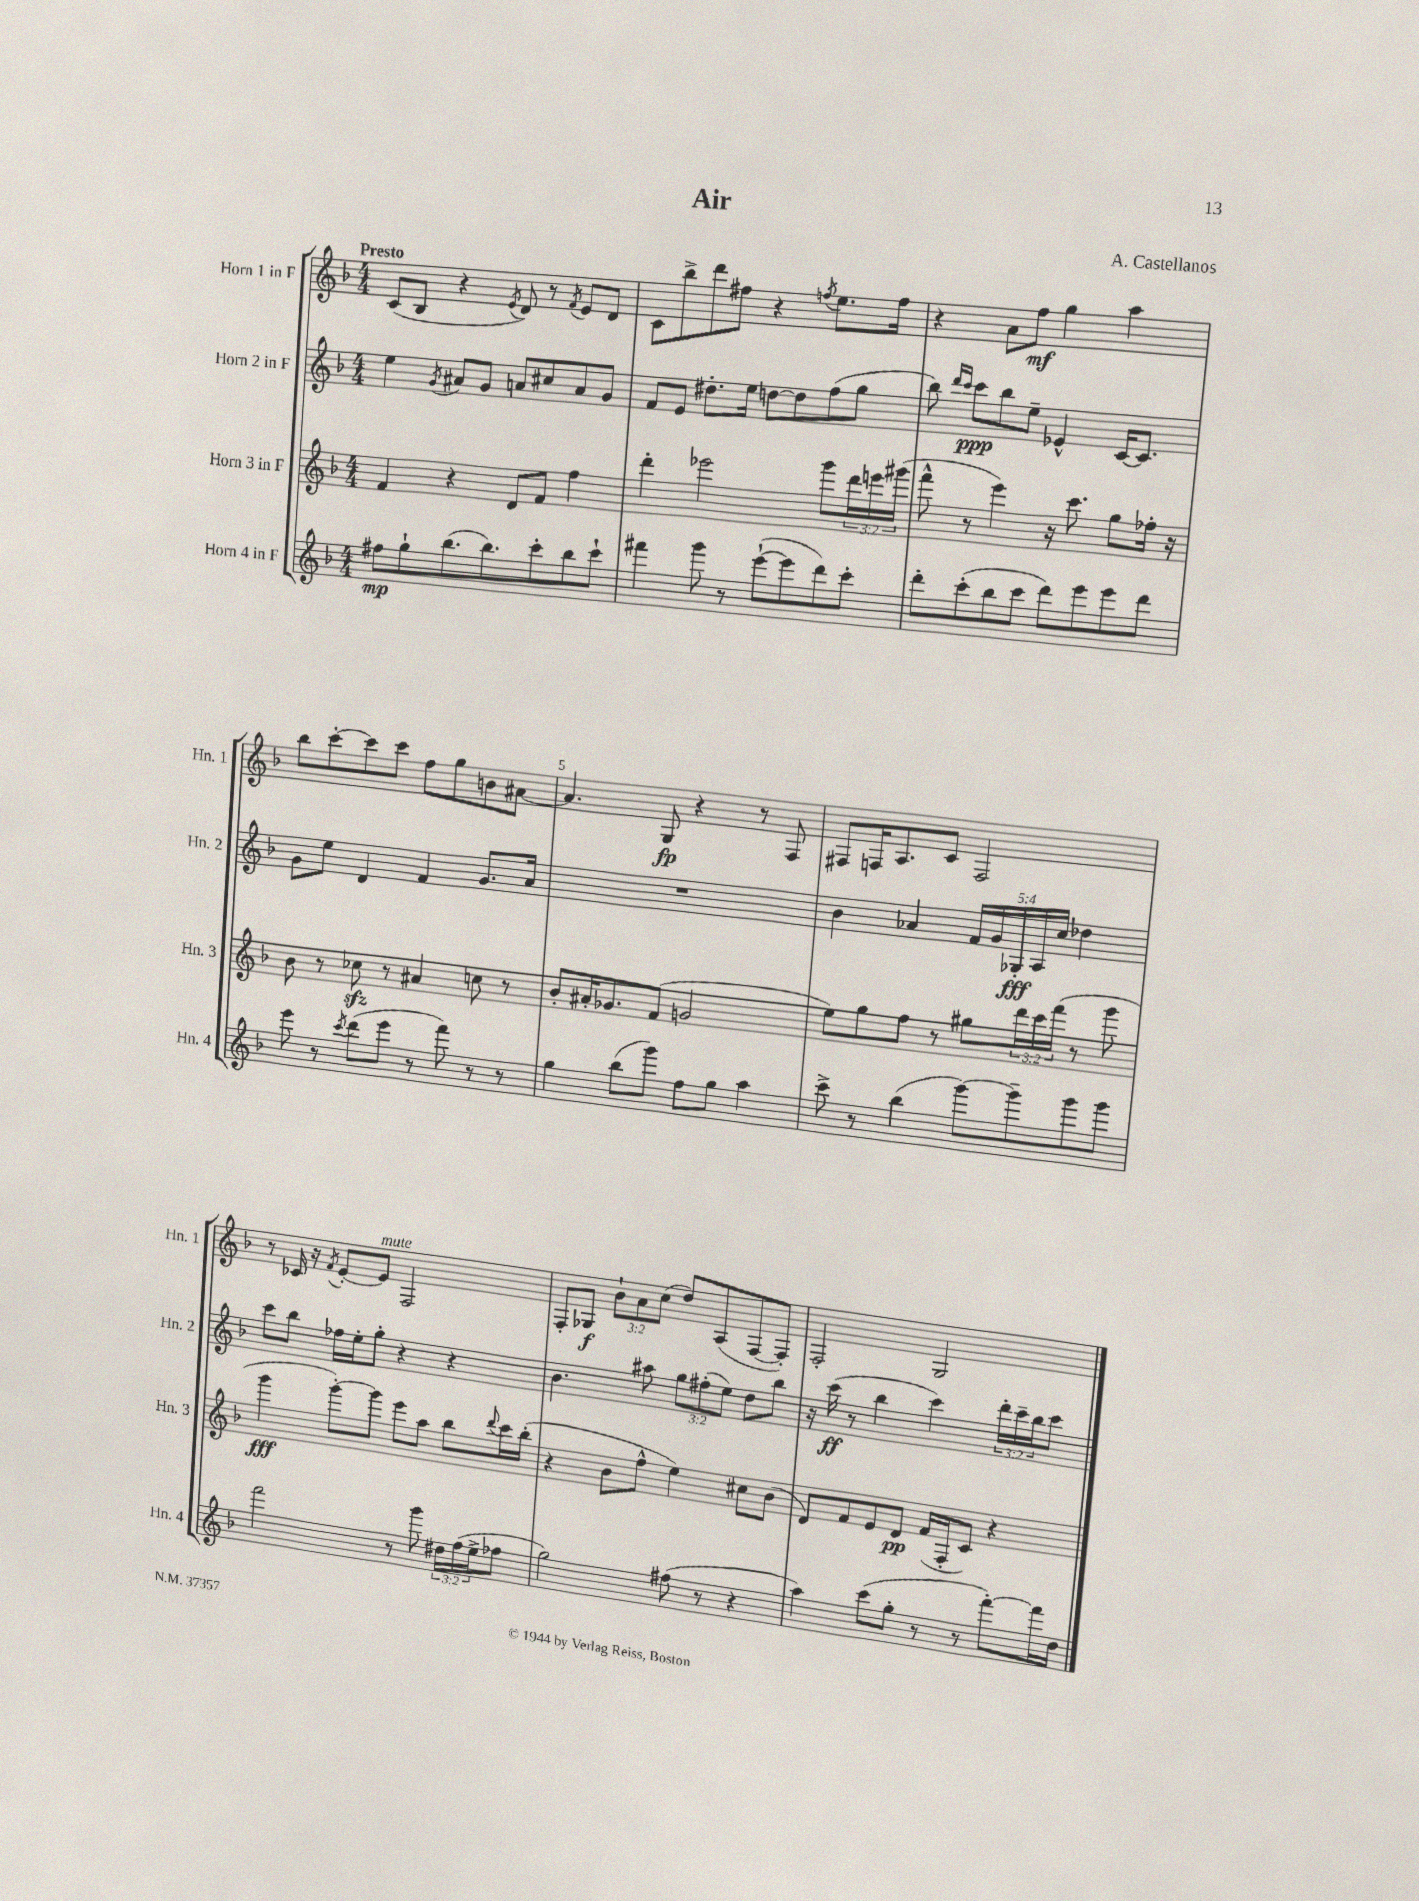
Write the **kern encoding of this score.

**kern	**kern	**kern	**kern
*staff4	*staff3	*staff2	*staff1
*clefG2	*clefG2	*clefG2	*clefG2
*k[b-]	*k[b-]	*k[b-]	*k[b-]
*M4/4	*M4/4	*M4/4	*M4/4
8ff#	4f	4ee	(8c
8gg`	.	.	8B-
.	.	8qg	.
(8.bb-	4r	8a#	4r
.	.	8g	.
8.bb-)	.	.	.
.	.	.	8qe
.	8d	8a	8d)
8ccc'	8f	8cc#	8r
.	.	.	8qf
8bb-	4ff	8a	8e
8ccc`	.	8g	8d
=	=	=	=
4fff#	4ddd'	8f	8c
.	.	8e	8bb-^
8ggg	2eee-	8.dd#'	8ddd
8r	.	.	8ff#
.	.	16ee	.
([8eee`	.	[8dd	4r
8eee]	.	8dd]	.
.	.	.	8qff
8ddd)	8ggg	(8ff	8.ee
8ccc'	24ddd	8gg	.
.	24eee	.	.
.	.	.	16ff
.	(24ggg#	.	.
=	=	=	=
8ddd'	8fff^^	8bb-)	4r
.	.	16qqddd	.
.	.	16qqccc	.
(8ccc'	8r	8ccc	.
8bb-	4eee)	8bb-	8a
8ccc	.	8ee~	8ff
8ddd)	16r	4e-^^	4gg
.	8.ccc	.	.
8eee	.	.	.
8eee	8gg	[16c	4aa
.	.	8.c]	.
8ddd	16ff-'	.	.
.	16r	.	.
=	=	=	=
8eee	8b-	8g	8bb-
8r	8r	8ee	[8ccc'
8qccc	.	.	.
(8ddd	8cc-	4d	8ccc]
8eee	8r	.	8ccc
8r	4a#	4f	8ff
8fff)	.	.	8gg
8r	8cc	8.g	8b
8r	8r	.	[8a#
.	.	16a	.
=	=	=	=
4gg	8b-'	1r	4.a#]
.	16a#'	.	.
.	8.g-	.	.
(8bb-	.	.	.
8ggg)	(8f	.	8G
8ff	2g	.	4r
8gg	.	.	.
4aa	.	.	8r
.	.	.	8F
=	=	=	=
8ccc^	8ee)	4b-	8F#
8r	8gg	.	16F
.	.	.	8.A
(4bb-	8ff	4a-	.
.	8r	.	8c
[8ggg)	8gg#	20f	2F
.	.	20g	.
.	.	20G-'	.
8ggg~]	24ddd	.	.
.	.	20A	.
.	24ccc	.	.
.	.	20cc	.
.	(24fff	.	.
8ggg	8r	4dd-	.
8ggg	8ggg	.	.
=	=	=	=
2fff	4ggg	8ccc	8r
.	.	8bb-	16c-
.	.	.	16r
.	.	.	8qf
.	[8ggg')	16ff-	[8e'
.	.	16ee'	.
.	8ggg]	8gg'	8e]
8r	8eee	4r	2F
8ggg	8aa	.	.
24dd#	8bb-	4r	.
(24ff	.	.	.
24ee^	.	.	.
.	8qqddd	.	.
8ff-	16ccc	.	.
.	(16bb-'	.	.
=	=	=	=
2gg)	4r	4.b-	8F'
.	.	.	8G-
.	8b-	.	12b-`
.	.	.	12a
.	8ff^^	8aa#	.
.	.	.	(12cc
(8ff#	4ee)	12gg	8dd)
.	.	(12ff#'	.
8r	.	.	(8A
.	.	12ee)	.
4r	8cc#	8dd	[8F
.	(8b-	8bb-	8F'])
=	=	=	=
4aa)	8d)	16r	2F'
.	.	(16ccc	.
.	8f	8r	.
(8ccc	8e	4bb-	.
8gg'	8d	.	.
8r	(16f	4ccc)	2G
.	16F'	.	.
8r	8c)	.	.
[8fff')	4r	24ddd'	.
.	.	24ccc~	.
.	.	24bb-	.
16fff]	.	8ccc	.
16dd	.	.	.
==	==	==	==
*-	*-	*-	*-
